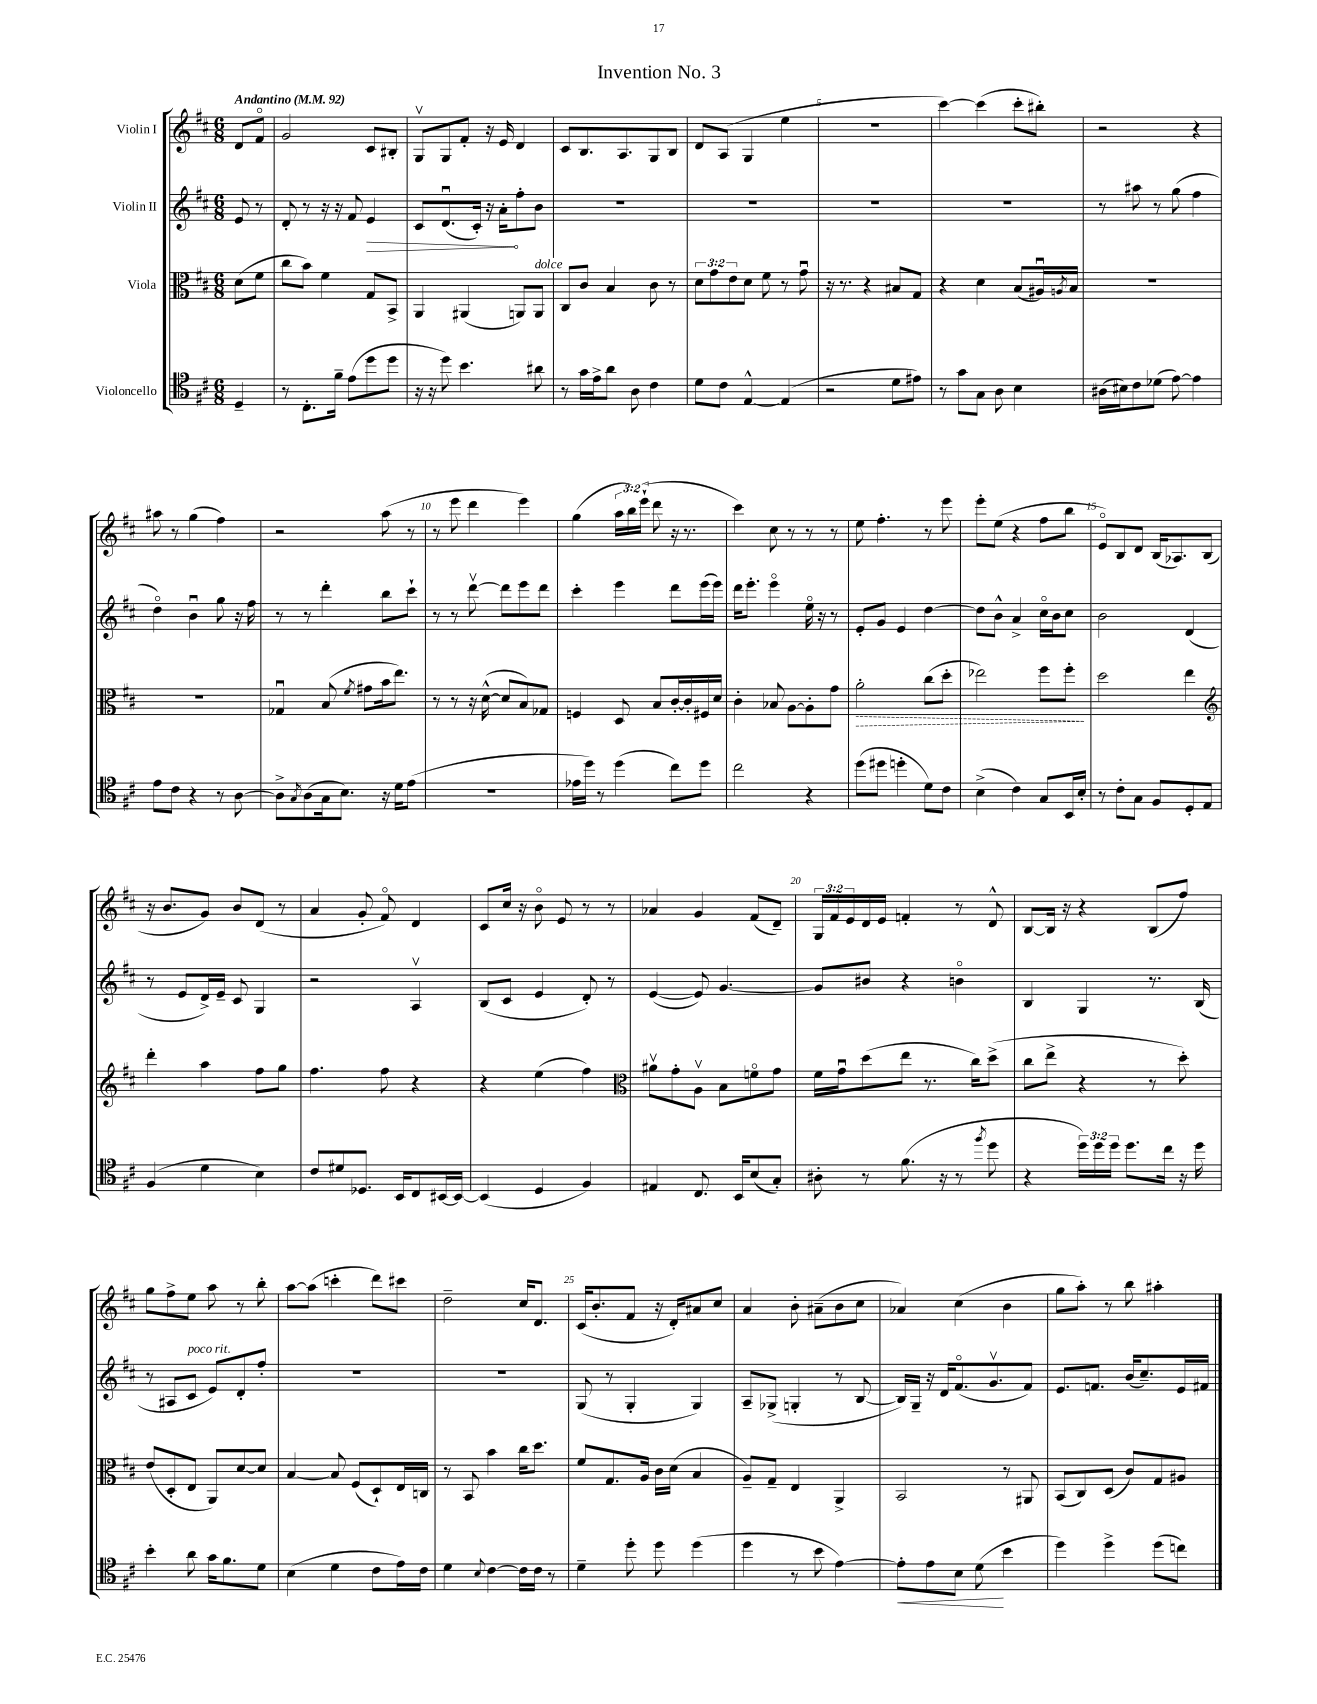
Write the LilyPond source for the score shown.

\header { title = "Invention No. 3" }
<<
\new StaffGroup <<
\new Staff = "s0" \with { instrumentName = "Violin I" } {
    \clef treble \key d \major \numericTimeSignature \time 6/8 \override Staff.TupletNumber.text = #tuplet-number::calc-fraction-text \partial 4 \tempo "Andantino" 4 = 92
    d'8 fis'8\flageolet |
    g'2 cis'8 bis8-. |
    g8\upbow g8 fis'8-. r16 e'16 d'4 |
    cis'8 b8. a8. g8 b8 |
    d'8 a8( g4 e''4 |
    R2. |
    cis'''4~) cis'''4( cis'''8-. bis''8-.) |
    r2 r4 |
    ais''8 r8 g''4( fis''4) |
    r2 a''8( r8 |
    r8 e'''8 d'''4 e'''4) |
    g''4( \tuplet 3/2 { a''16 b''16) e'''16-!( } d'''8 r16 r8. |
    cis'''4) cis''8 r8 r8 r8 |
    e''8 fis''4.-. r8 e'''8 |
    e'''8-. e''8( r4 fis''8 b''8 |
    e'8\flageolet) b8 d'8 b16( aes8.) b8( |
    r16 b'8. g'8) b'8 d'8( r8 |
    a'4 g'8-. fis'8\flageolet) d'4 |
    cis'8 cis''16 r16 b'8\flageolet e'8 r8 r8 |
    aes'4 g'4 fis'8( d'8--) |
    \tuplet 3/2 { g16 fis'16 e'16 } d'16 e'16 f'4-. r8 d'8-^ |
    b8~ b16 r16 r4 b8( fis''8) |
    g''8 fis''8-> e''8 a''8 r8 b''8-. |
    a''8~ a''8( c'''4-. d'''8) cis'''8 |
    d''2-- cis''16 d'8. |
    cis'16( b'8.-. fis'8 r16 d'16-.) ais'8 cis''8 |
    a'4 b'8-. ais'8--( b'8 cis''8 |
    aes'4) cis''4( b'4 |
    g''8 a''8-.) r8 b''8 ais''4-. \bar "|." |
}
\new Staff = "s1" \with { instrumentName = "Violin II" } {
    \clef treble \key d \major \numericTimeSignature \time 6/8 \partial 4
    e'8 r8 |
    d'8-. r8 r16 r16 fis'8 \once \override Hairpin.circled-tip = ##t e'4\> |
    cis'8 d'8.\downbow( cis'16-.) r16 a'16-.\! fis''8-. b'8 |
    R2. |
    R2. |
    R2. |
    R2. |
    r8 ais''8 r8 g''8( fis''4 |
    d''4\flageolet) b'4\downbow g''8 r16 fis''16 |
    r8 r8 d'''4-. b''8 cis'''8-! |
    r8 r8 d'''8~\upbow d'''8 e'''8 d'''8 |
    cis'''4-. e'''4 d'''8 e'''16( e'''16) |
    d'''16 e'''8.-. e'''4\flageolet e''16\flageolet r16 r8 |
    e'8-. g'8 e'4 d''4~ |
    d''8 b'8-^ a'4-> cis''16\flageolet b'16 cis''8 |
    b'2 d'4( |
    r8 e'8 d'16->) e'16-- cis'8 g4 |
    r2 a4\upbow |
    b8( cis'8 e'4 d'8-.) r8 |
    e'4~( e'8) g'4.~ |
    g'8 bis'8 r4 b'4\flageolet |
    b4 g4 r8. b16( |
    r8 ais8 cis'8^\markup { \italic "poco rit." } e'8) d'8-. fis''8-. |
    R2. |
    R2. |
    g8( r8 g4-. g4) |
    a8-- ges8->( g4-. r8 b8~ |
    b16) g16-- r16 d'16 fis'8.\flageolet( g'8.\upbow fis'8) |
    e'8. f'8. b'16( cis''8.--) e'16 fis'16 \bar "|." |
}
\new Staff = "s2" \with { instrumentName = "Viola" } {
    \clef alto \key d \major \numericTimeSignature \time 6/8 \override Staff.TupletNumber.text = #tuplet-number::calc-fraction-text \partial 4
    d'8( fis'8 |
    cis''8 b'8) fis'4 g8 b,8-> |
    a,4 ais,4( a,8) a,8^\markup { \italic "dolce" } |
    cis8 cis'8 b4 cis'8 r8 |
    \tuplet 3/2 { d'8 g'8 e'8 } d'8 fis'8 r8 g'8\downbow |
    r16 r8. r4 bis8 g8 |
    r4 d'4 b8( ais16\downbow) \acciaccatura { a8 } b16 |
    R2. |
    R2. |
    ges4\downbow b8( \acciaccatura { fis'8 } gis'8 b'16 e''8.) |
    r8 r8 r16 d'16~-^( d'8 b8) ges8 |
    f4 d8 b8 cis'16~-. cis'16-. fis16 d'16 |
    cis'4-. bes8 a8~ a8-. g'8 |
    \once \override Hairpin.style = #'dashed-line a'2-.\> cis''8( d''8-. |
    ees''2) fis''8 fis''8-.\! |
    d''2 e''4 |
    \clef treble d'''4-. a''4 fis''8 g''8 |
    fis''4. fis''8 r4 |
    r4 e''4( fis''4) |
    \clef alto ais'8\upbow g'8-. a8\upbow b8 f'8\flageolet g'8 |
    fis'16 g'16\downbow d''8( e''8 r8. cis''16) d''8->( |
    cis''8 e''8-> r4 r8 d''8-.) |
    e'8( d8-. e8 a,8) d'8~ d'8 |
    b4~ b8 fis8( d8-!) e16 c16 |
    r8 b,8 b'4 cis''16 d''8. |
    fis'8 g8. a16 cis'16 d'16( b4 |
    a8--) g8-- e4 a,4-> |
    b,2 r8 ais,8 |
    b,8( cis8) d8( cis'8) g8 ais8 \bar "|." |
}
\new Staff = "s3" \with { instrumentName = "Violoncello" } {
    \clef tenor \key d \major \numericTimeSignature \time 6/8 \override Staff.TupletNumber.text = #tuplet-number::calc-fraction-text \partial 4
    d4-- |
    r8 cis8.-. fis'16-- e'8( d''8 d''8 |
    r16 r16 d''8) b'4. ais'8 |
    r8 g'16 e'16-> a'8 a8 cis'4 |
    d'8 cis'8 e4~-^ e4( |
    r2 d'8 eis'8) |
    r8 g'8 g8 a8 b4 |
    ais16( bis16) cis'8 des'8( e'8~) e'4 |
    e'8 cis'8 r4 r8 a8~ |
    a8-> \acciaccatura { g8 } a8( g16 b8.) r16 d'16 e'8( |
    R2. |
    ees'16 d''16) r8 d''4( cis''8) d''8 |
    cis''2 r4 |
    d''8( dis''8 d''4-. d'8) cis'8 |
    b4->( cis'4) g8 b,16 b16-. |
    r8 cis'8-. g8 fis8 d8-. e8 |
    fis4( d'4 b4) |
    cis'8 dis'8 des8. b,16 cis8 bis,16~ bis,16~ |
    bis,4( d4 fis4) |
    eis4 cis8. b,16 b8( g8-.) |
    ais8-. r8 fis'8.( r16 r8 \acciaccatura { fis''8 } d''8 |
    r4 \tuplet 3/2 { d''16) d''16 d''16 } d''8. cis''16 r16 d''16 |
    b'4-. a'8 g'16 fis'8. d'8 |
    b4( d'4 cis'8 e'16) cis'16 |
    d'4 \appoggiatura { b8 } cis'4~ cis'16 cis'16 r8 |
    d'4-- d''8-. d''8 d''4( |
    d''4 r8 b'8 e'4~) |
    e'8-.\< e'8 b8 d'8\!( b'4 |
    d''4) d''4-> d''8( c''8) \bar "|." |
}
>>
>>
\layout { \context { \Score \override BarNumber.break-visibility = ##(#f #t #t) barNumberVisibility = #(every-nth-bar-number-visible 5) } }
